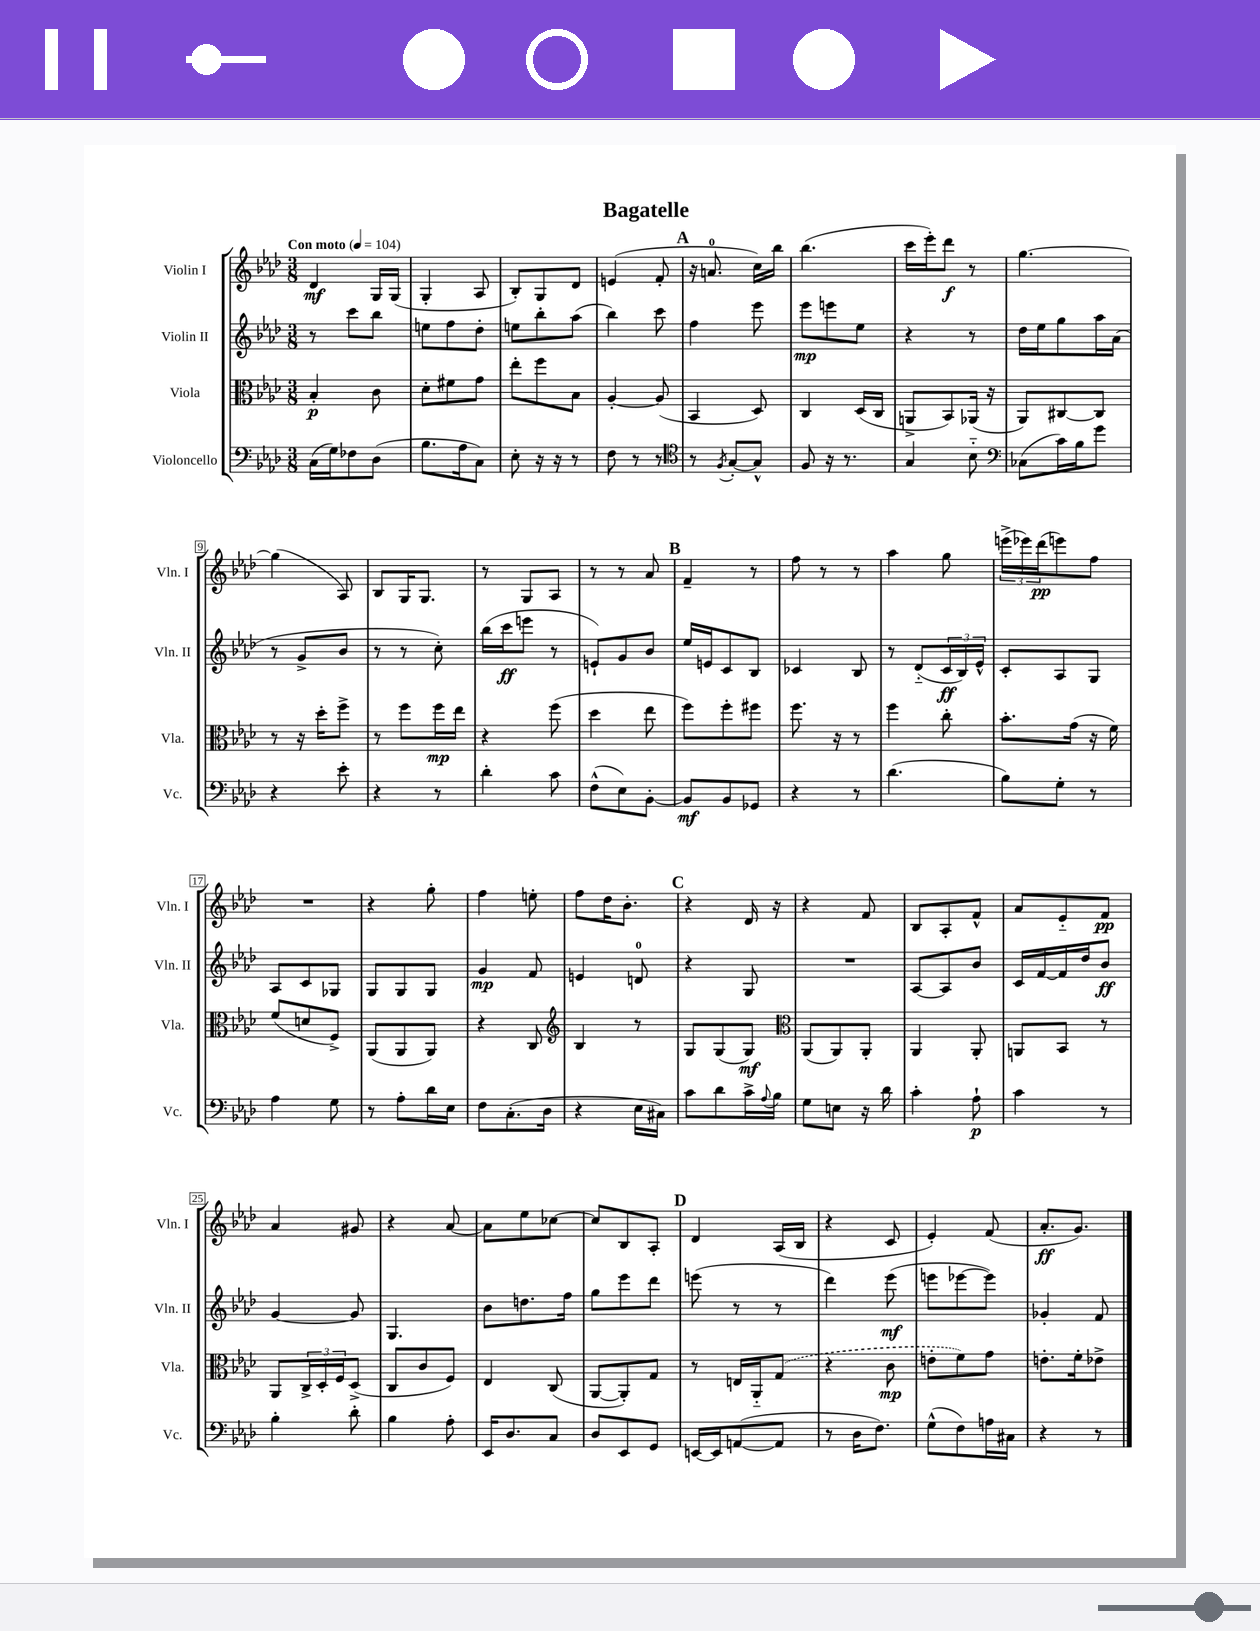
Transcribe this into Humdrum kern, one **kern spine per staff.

**kern	**kern	**kern	**kern
*staff4	*staff3	*staff2	*staff1
*clefF4	*clefC3	*clefG2	*clefG2
*k[b-e-a-d-]	*k[b-e-a-d-]	*k[b-e-a-d-]	*k[b-e-a-d-]
*M3/8	*M3/8	*M3/8	*M3/8
*MM104	*MM104	*MM104	*MM104
(16C	4B-'	8r	4d-
16G)	.	.	.
8F-	.	8ccc	.
(8D-	8c	8bb-	16G
.	.	.	(16G
=	=	=	=
8.B-	8d-'	8ee	4G'
.	8f#	8ff	.
16A-	.	.	.
8C)	8g	8dd-'	8A-
=	=	=	=
8E-'	8ee-'	8ee	8B-')
16r	8ff	8bb-'	8G
16r	.	.	.
8r	8B-	(8aa-	8d-
=	=	=	=
8F	[4A-'	4bb-)	(4e
8r	.	.	.
8r	(8A-]	8ccc	8f'
=	=	=	=
*clefC4	*	*	*
8r	4BB-	4ff	16r
.	.	.	8.a
8qF	.	.	.
[8G'	.	.	.
8G^^]	8D-)	8eee-	16cc)
.	.	.	16bb-
=	=	=	=
8F	4C	8eee-	(4.bb-
16r	.	8eee	.
8.r	.	.	.
.	(16D-	8ee-	.
.	16C	.	.
=	=	=	=
4G	8AA^	4r	16ccc
.	.	.	16eee-')
.	8BB-)	.	8ddd-
8B-'~	(16AA-	8r	8r
.	16r	.	.
=	=	=	=
*clefF4	*	*	*
(8C-	8AA-)	16dd-	[4.gg
.	.	16ee-	.
16c)	[8C#	8gg	.
16B-	.	.	.
8g	8C#]	16aa-	.
.	.	(16a-	.
=	=	=	=
4r	8r	8r	(4gg]
.	16r	8g^	.
.	16dd-'	.	.
8e-'	8ff^	8b-	8A-)
=	=	=	=
4r	8r	8r	8B-
.	8ff	8r	16G
.	.	.	8.G
8r	16ff	8cc')	.
.	16ee-	.	.
=	=	=	=
4d-'	4r	(16bb-	8r
.	.	16ccc	.
.	.	8eee	8G
8c	(8ff	8r	8A-
=	=	=	=
(8F^^	4dd-	8e`)	8r
8E-)	.	8g	8r
[8BB-'	8ee-	8b-	8a-
=	=	=	=
8BB-]	8ff)	16ee-	4f~
.	.	16e	.
8BB-	8ff'	8c	.
8GG-	8ff#	8B-	8r
=	=	=	=
4r	8.ff	4c-	8ff
.	.	.	8r
.	16r	.	.
8r	8r	8B-	8r
=	=	=	=
(4.d-	4ff	8r	4aa-
.	.	(8d-'~	.
.	8cc'	24c	8gg
.	.	24B-)	.
.	.	24e-^^	.
=	=	=	=
8B-)	8.b-'	8c'	(24eee^
.	.	.	24eee-)
.	.	.	(24ddd-
8G'	.	8A-	8eee)
.	(16g	.	.
8r	16r	8G	8ff
.	16f)	.	.
=	=	=	=
4A-	(8f	8A-	4.r
.	8d	8c	.
8G	8F^)	8G-	.
=	=	=	=
8r	(8AA-	8G	4r
8A-'	8AA-	8G	.
16d-	8AA-)	8G	8gg'
16E-	.	.	.
=	=	=	=
8F	4r	4g	4ff
(8.C'	.	.	.
.	8C	8f	8ee'
16D-	.	.	.
=	=	=	=
*	*clefG2	*	*
4r	4B-	4e	8ff
.	.	.	16dd-
.	.	.	8.b-'
16E-	8r	8d	.
16C#)	.	.	.
=	=	=	=
8c	8G	4r	4r
8d-	(8G	.	.
16c^	8G)	8G	16d-
8qqA-	.	.	.
16B-	.	.	16r
=	=	=	=
*	*clefC3	*	*
8G	(8AA-	4.r	4r
8E	8AA-)	.	.
16r	8AA-'	.	8f
16d-	.	.	.
=	=	=	=
4c'	4AA-	[8A-	8B-
.	.	8A-]	8A-'
8A-`	8AA-'	8b-	8f^^
=	=	=	=
4c	8AA	16c	8a-
.	.	[16f	.
.	8BB-	16f]	8e-'~
.	.	16dd-	.
8r	8r	8b-	8f
=	=	=	=
4B-'	8AA-	[4g	4a-
.	24C^	.	.
.	24D-'	.	.
.	24F	.	.
8d-'	(8D-^	8g]	8g#
=	=	=	=
4B-	8C	4.G	4r
.	8c	.	.
8A-'	8F)	.	[8a-
=	=	=	=
16EE-	4E-	8b-	8a-]
8.D-	.	.	.
.	.	8.dd	8ee-
8C	(8C	.	[8cc-
.	.	16ff	.
=	=	=	=
8D-	[8AA-	8gg	8cc-]
8EE-	8AA-'])	8eee-	8B-
8GG	8G	8ddd-	8A-'
=	=	=	=
[16EE	8r	(8eee	4d-
16EE]	.	.	.
([8AA	16E	8r	.
.	16AA-'~	.	.
8AA]	(8G	8r	(16A-
.	.	.	16B-
=	=	=	=
8r	4r	4ddd-)	4r
16D-	.	.	.
8.F)	.	.	.
.	8c	(8eee-	8c
=	=	=	=
(8G^^	8e'	8eee	4e-')
8F)	8f)	[8eee-	.
16A	8g	8eee-])	(8f
16C#	.	.	.
=	=	=	=
4r	8.e'	4g-'	8.a-'
.	16f'	.	8.g)
8r	8e-^	8f	.
==	==	==	==
*-	*-	*-	*-
